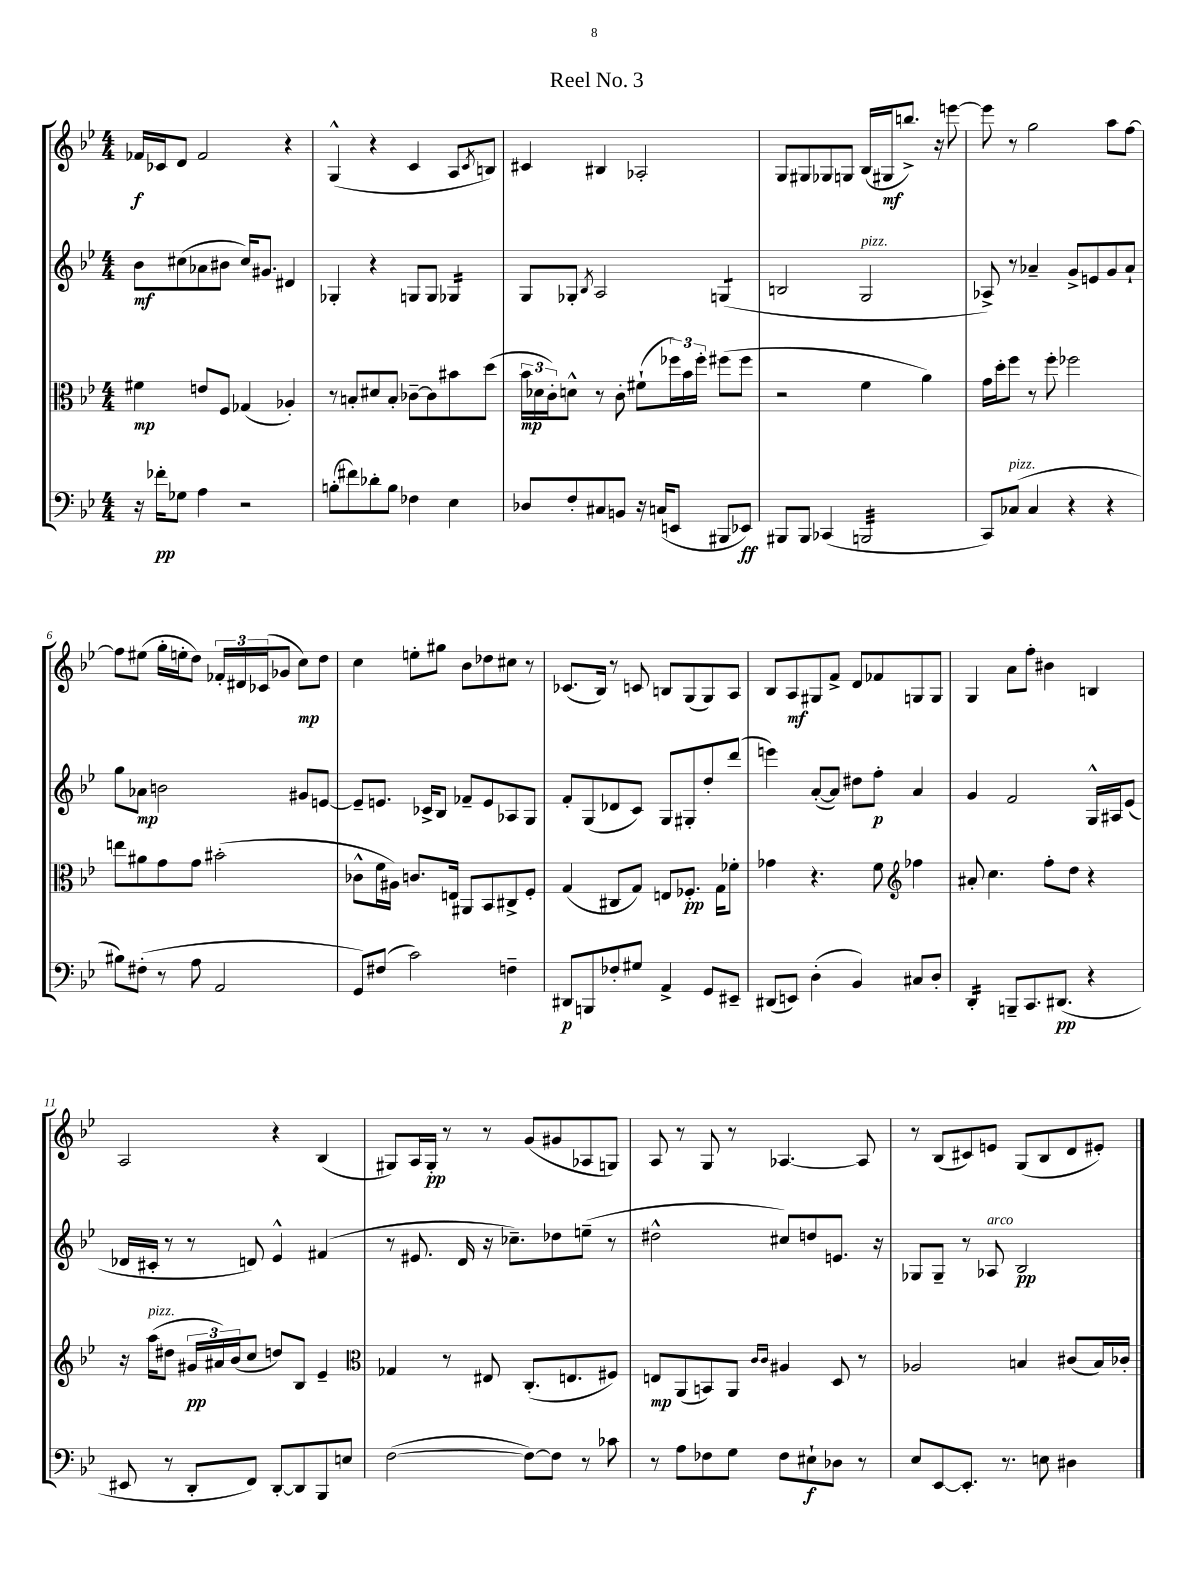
\header { title = "Reel No. 3" }
<<
\new StaffGroup <<
\new Staff = "s0" {
    \clef treble \key bes \major \numericTimeSignature \time 4/4
    fes'16\f ces'16 d'8 fes'2 r4 |
    g4-^( r4 c'4 a8 \acciaccatura { c'8 } b8) |
    cis'4 bis4 aes2-. |
    g8 gis8 ges8 g8 bes16( gis16\mf b''8.->) r16 e'''8~ |
    e'''8 r8 g''2 a''8 f''8~ |
    f''8 eis''8( g''16-. e''16-. d''8) \tuplet 3/2 { fes'16-. dis'16 ces'16( } ges'8 c''8\mp) d''8 |
    c''4 e''8-. gis''8 bes'8 des''8 cis''8 r8 |
    ces'8.( bes16) r8 c'8 b8 g8( g8) a8 |
    bes8 a8\mf gis8 f'8-> d'8 fes'8 g8 g8 |
    g4 a'8 f''8-. bis'4 b4 |
    a2 r4 bes4( |
    gis8) a16 gis16-.\pp r8 r8 g'8( gis'8 aes8 g8) |
    a8 r8 g8 r8 aes4.~ aes8 |
    r8 bes8( cis'8) e'8 g8( bes8 d'8 eis'8-.) \bar "|." |
}
\new Staff = "s1" {
    \clef treble \key bes \major \numericTimeSignature \time 4/4
    bes'8\mf cis''8( aes'8 bis'8 cis''16) gis'8. dis'4 |
    ges4-. r4 g8 g8 ges4:16 |
    g8 ges8-. \acciaccatura { bes8 } a2 g4:8( |
    b2 g2^\markup { \italic "pizz." } |
    aes8->) r8 aes'4-- g'8-> e'8 g'8 aes'8-! |
    g''8 aes'8\mp b'2 gis'8 e'8~ |
    e'8-- e'8. ces'16-> bes8 fes'8-- e'8 aes8 g8 |
    f'8-. g8( des'8 c'8) g8 gis8-. d''8-. d'''8( |
    e'''4) a'8~-.( a'8) dis''8 f''8-.\p a'4 |
    g'4 f'2 g16-^ ais16 ees'8( |
    des'16 cis'16-. r8 r8 d'8) ees'4-^ fis'4( |
    r8 eis'8. d'16 r16 ces''8.--) des''8 e''8--( r8 |
    dis''2-^ cis''8) d''8 e'8. r16 |
    ges8 ges8-- r8 aes8^\markup { \italic "arco" } bes2\pp \bar "|." |
}
\new Staff = "s2" {
    \clef alto \key bes \major \numericTimeSignature \time 4/4
    fis'4\mp e'8 f8 ges4( aes4-.) |
    r8 b8-. dis'8 b8-. ces'8~-- ces'8 bis'8 d''8( |
    \tuplet 3/2 { bes'16\mp des'16 c'16-.) } d'8-^ r8 c'8-. fis'8-!( \tuplet 3/2 { fes''16) bes'16 fes''16-. } fis''8( fis''8 |
    r2 f'4 a'4) |
    g'16 d''16-. f''8 r8 f''8-. fes''2 |
    e''8 ais'8 g'8 g'8 bis'2-.( |
    ces'8-^ f'16 ais16) c'8. e16 ais,8 bes,8 cis8-> f8-. |
    g4( cis8 g8) e8 fes8.-.\pp g16 fes'8-. |
    ges'4 r4. f'8 \clef treble fes''4 |
    ais'8-. c''4. f''8-. d''8 r4 |
    r16 a''16^\markup { \italic "pizz." }( dis''8 \tuplet 3/2 { gis'16\pp ais'16) bes'16( } c''8 d''8) bes8 ees'4-- |
    \clef alto ges4 r8 eis8 c8.-.( e8. fis8) |
    e8\mp a,8( b,8) a,8 \grace { c'16 c'16 } ais4 d8 r8 |
    aes2 b4 cis'8( b16) ces'16-. \bar "|." |
}
\new Staff = "s3" {
    \clef bass \key bes \major \numericTimeSignature \time 4/4
    r16 fes'16-.\pp ges8 a4 r2 |
    b8-.( fis'8) des'8-. b8 fes4 ees4 |
    des8 f8-. cis8 b,8 r16 c16( e,8 bis,,8 ees,8\ff) |
    bis,,8 bis,,8 ces,4( b,,2:32 |
    c,8) ces8^\markup { \italic "pizz." }( ces4 r4 r4 |
    bis8) fis8-.( r8 a8 a,2 |
    g,8) fis8( c'2) f4-- |
    dis,8\p b,,8 fes8-. gis8 a,4-> g,8 eis,8-- |
    dis,8( e,8) d4-.( bes,4) cis8 d8-. |
    d,4:16-. b,,8-- c,8. dis,8.\pp( r4 |
    eis,8 r8 d,8-. f,8) d,8~-. d,8 bes,,8 e8 |
    f2~( f8~) f8 r8 ces'8 |
    r8 a8 fes8 g8 fes8 eis8-!\f des8 r8 |
    ees8 ees,8~ ees,8.-. r8. e8 dis4 \bar "|." |
}
>>
>>
